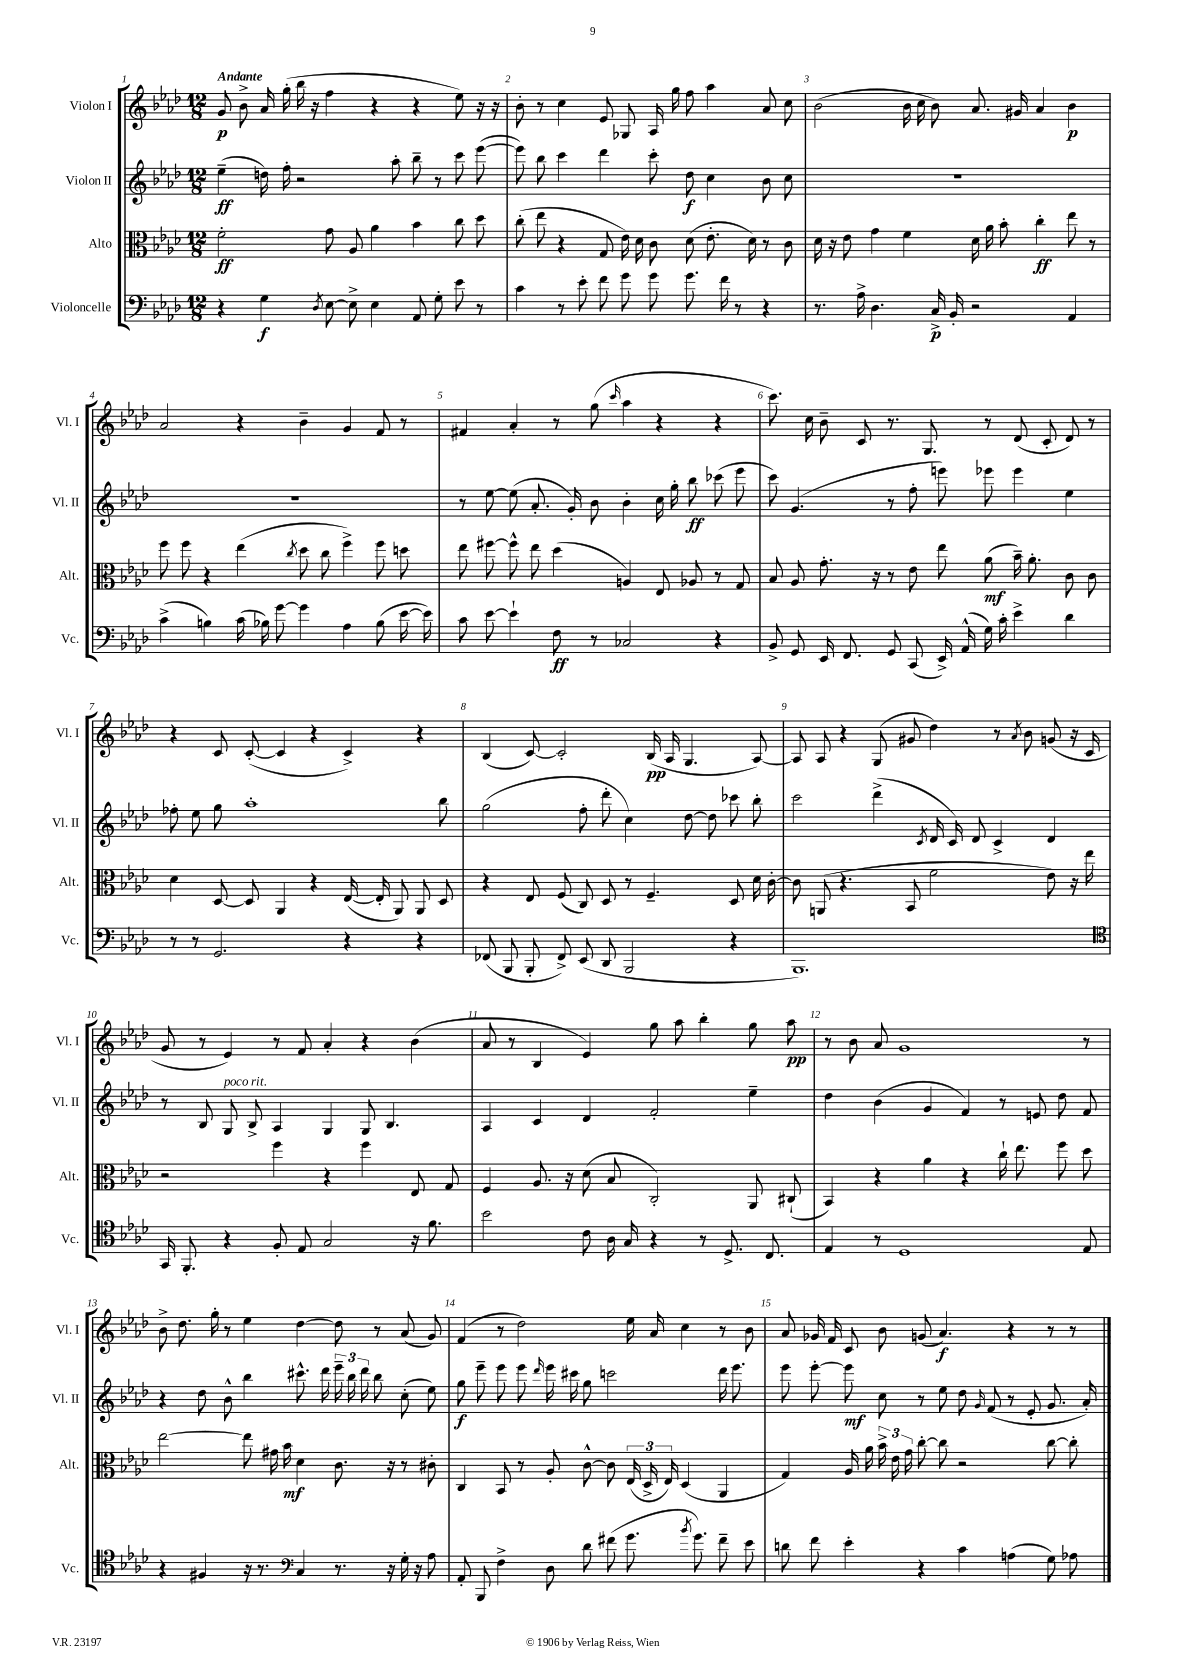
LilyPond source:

<<
\new StaffGroup <<
\new Staff = "s0" \with { instrumentName = "Violon I" shortInstrumentName = "Vl. I" } {
    \clef treble \key aes \major \numericTimeSignature \time 12/8 \tempo "Andante"
    \autoBeamOff g'8\p bes'8-> aes'16 g''16-.( bes''16 r16 f''4 r4 r4 ees''8) r16 r16 |
    bes'8-. r8 c''4 ees'8 ges8 aes16 g''16 f''8 aes''4 aes'8 c''8 |
    bes'2( bes'16 c''16 bes'8) aes'8. gis'16 aes'4 bes'4\p |
    aes'2 r4 bes'4-- g'4 f'8 r8 |
    fis'4 aes'4-. r8 g''8( \grace { c'''16 } aes''4 r4 r4 |
    c'''8.) c''16 bes'8-- c'8 r8. g8. r8 des'8( c'8-. des'8) r8 |
    r4 c'8 c'8~-.( c'4 r4 c'4->) r4 |
    bes4( c'8~) c'2-. bes16\pp( aes16 g4. aes8~) |
    aes8 aes8 r4 g8( gis'8 des''4) r8 \acciaccatura { aes'8 } bes'8 g'8( r16 c'16 |
    g'8 r8 ees'4) r8 f'8 aes'4-. r4 bes'4( |
    aes'8 r8 bes4 ees'4) g''8 aes''8 bes''4-. g''8 aes''8\pp |
    r8 bes'8 aes'8 g'1 r8 |
    bes'8-> des''8. g''16-. r8 ees''4 des''4~ des''8 r8 aes'8( g'8) |
    f'4( r8 des''2) ees''16 aes'16 c''4 r8 bes'8 |
    aes'8 ges'16 f'16 c'8 bes'8 g'8( aes'4.\f) r4 r8 r8 \bar "|." |
}
\new Staff = "s1" \with { instrumentName = "Violon II" shortInstrumentName = "Vl. II" } {
    \clef treble \key aes \major \numericTimeSignature \time 12/8
    \autoBeamOff ees''4--\ff( d''16) f''16-. r2 aes''8-. bes''8-- r8 c'''8 ees'''8~( |
    ees'''8) bes''8 c'''4 des'''4 c'''8-. des''8\f c''4 bes'8 c''8 |
    R1. |
    R1. |
    r8 ees''8~ ees''8( aes'8.-. g'16-.) bes'8 bes'4-. c''16 g''16-. bes''8\ff ces'''8( ees'''8 |
    c'''8) g'4.( r8 f''8-. e'''8) ees'''8 ees'''4 ees''4 |
    fes''8-. ees''8 g''8 aes''1-. bes''8 |
    g''2( f''8-. des'''8-. c''4) des''8~ des''8 ces'''8 bes''8-. |
    c'''2 des'''4->( \acciaccatura { c'8 } des'16 c'16) des'8 c'4-> des'4 |
    r8 bes8 g8^\markup { \italic "poco rit." } bes8-> aes4 g4 g8 bes4. |
    aes4 c'4 des'4 f'2-. ees''4-- |
    des''4 bes'4( g'4 f'4) r8 e'8 des''8 f'8 |
    r4 des''8 bes'8-^ bes''4 cis'''8.-^ des'''16 \tuplet 3/2 { ees'''16-- bes''16 des'''16 } bes''8 c''8-.( ees''8) |
    g''8\f ees'''8-- ees'''8 ees'''8 \grace { des'''16 } ees'''16 cis'''16 g''8 c'''2 des'''16 ees'''8. |
    ees'''8 ees'''8~-. ees'''8\mf c''8 r8 ees''8 des''8 \grace { g'16 } f'8( r8 ees'8-. g'8. aes'16-.) \bar "|." |
}
\new Staff = "s2" \with { instrumentName = "Alto" shortInstrumentName = "Alt." } {
    \clef alto \key aes \major \numericTimeSignature \time 12/8
    \autoBeamOff f'2-.\ff g'8 aes8 aes'4 bes'4 c''8 des''8 |
    c''8-.( ees''8 r4 g8 ees'16) des'16 c'8 des'8( ees'8.-. des'16) r8 c'8 |
    des'16 r16 ees'8 g'4 f'4 des'16 aes'16 bes'8-. c''4-.\ff ees''8 r8 |
    f''8 f''8 r4 ees''4( \acciaccatura { c''8 } des''8 c''8 f''4->) f''8 d''8 |
    ees''8 fis''8~ fis''8-^ ees''8 des''4( a4) ees8 aes8 r8 g8 |
    bes8 aes8 g'8.-. r16 r8 ees'8 ees''8 aes'8\mf( bes'16--) aes'8.-. c'8 c'8 |
    des'4 des8~ des8 aes,4 r4 ees16~( ees16-. aes,8) aes,8 des8 |
    r4 ees8 f8( c8) des8 r8 f4.-- des8 des'16 c'16~-. |
    c'8 a,8( r4. bes,8 f'2 ees'8) r16 ees''16 |
    r2 f''4 r4 f''4 ees8 g8 |
    f4 aes8. r16 des'8( bes8 c2-.) aes,8 cis8-!( |
    bes,4) r4 aes'4 r4 c''16-! ees''8. f''8 des''8 |
    ees''2~ ees''8 gis'16 bes'16\mf des'4 c'8. r16 r8 cis'8-. |
    c4 bes,8 r8 aes8-. c'8~-^ c'8 \tuplet 3/2 { ees16( des16-> ees16) } des4( aes,4 |
    g4) aes16 aes'16 \tuplet 3/2 { bes'16-> ees'16 g'16 } c''8~-. c''8 r2 c''8~ c''8-. \bar "|." |
}
\new Staff = "s3" \with { instrumentName = "Violoncelle" shortInstrumentName = "Vc." } {
    \clef bass \key aes \major \numericTimeSignature \time 12/8
    \autoBeamOff r4 g4\f \acciaccatura { des8 } ees8~ ees8-> ees4 aes,8 g8-. ees'8 r8 |
    c'4 r8 ees'8-. f'8 g'8 g'8 g'8. f'16 r8 r4 |
    r8. aes16-> des4. c16->\p bes,16-. r2 aes,4 |
    c'4->( b4) c'16( bes16) g'8~ g'4 aes4 bes8( ees'16~ ees'16) |
    c'8 ees'8~ ees'4-! f8\ff r8 ces2 r4 |
    bes,8-> g,8 ees,16 f,8. g,8 c,8( ees,16->) aes,16-^( g16) c'16-. ees'4-> des'4 |
    r8 r8 g,2. r4 r4 |
    fes,8( bes,,8 bes,,8-. fes,8->) ees,8( des,8 bes,,2 r4 |
    bes,,1.) |
    \clef tenor g,16 f,8.-. r4 f8-. ees8 g2 r16 f'8. |
    bes'2 c'8 aes16 g16 r4 r8 des8.-> c8. |
    ees4 r8 des1 ees8 |
    r4 fis4 r16 r8. \clef bass c4 r8. r16 g16-. r16 aes8 |
    aes,8-. bes,,8 f4-> des8 des'8 fis'8( g'8. \acciaccatura { bes'8 } g'8.) fis'8-- ees'8 |
    d'8 f'8 ees'4-. r4 c'4 a4( g8) aes8 \bar "|." |
}
>>
>>
\layout { \context { \Score \override BarNumber.break-visibility = ##(#f #t #t) barNumberVisibility = #all-bar-numbers-visible } }
